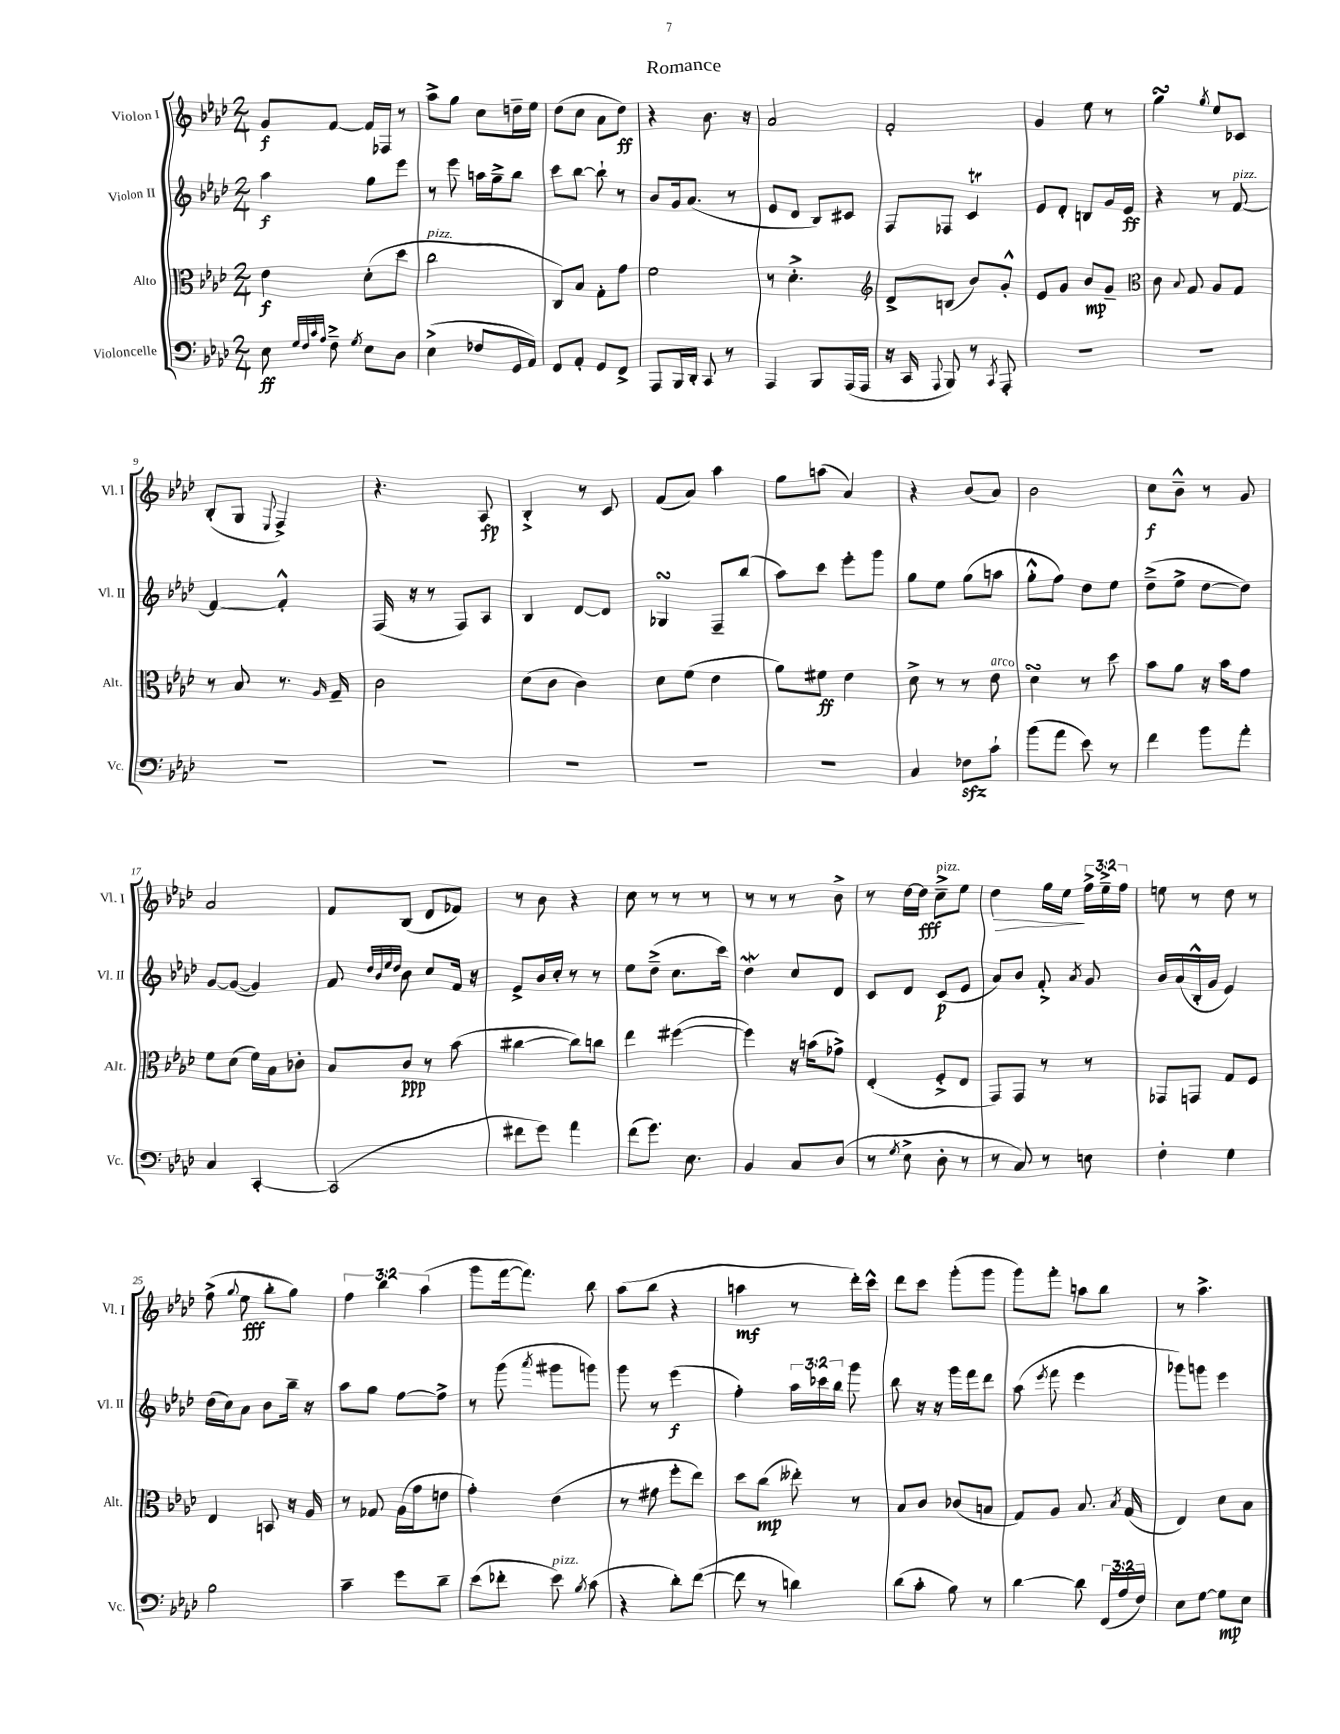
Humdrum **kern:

**kern	**dynam	**kern	**dynam	**kern	**dynam	**kern	**dynam
*part4	*part4	*part3	*part3	*part2	*part2	*part1	*part1
*staff4	*staff4	*staff3	*staff3	*staff2	*staff2	*staff1	*staff1
*I"Violoncelle	*	*I"Alto	*	*I"Violon II	*	*I"Violon I	*
*I'Vc.	*	*I'Alt.	*	*I'Vl. II	*	*I'Vl. I	*
*clefF4	*	*clefC3	*	*clefG2	*	*clefG2	*
*k[b-e-a-d-]	*	*k[b-e-a-d-]	*	*k[b-e-a-d-]	*	*k[b-e-a-d-]	*
*M2/4	*	*M2/4	*	*M2/4	*	*M2/4	*
=1	=1	=1	=1	=1	=1	=1	=1
8E-\	ff	4e-\	f	4aa-\	f	8g/L	f
32qqG/LLL	.	.	.	.	.	.	.
32qqF/	.	.	.	.	.	.	.
32qqc/	.	.	.	.	.	.	.
32qqA-/JJJ	.	.	.	.	.	.	.
8F~^\	.	.	.	.	.	[8f/J	.
8qG/	.	.	.	.	.	.	.
8E-\L	.	(8d-'\L	.	8gg\L	.	16f/LL]	.
.	.	.	.	.	.	16F-X/JJ	.
8D-\J	.	8dd-\J	.	8eee-\J	.	8r	.
=2	=2	=2	=2	=2	=2	=2	=2
!	!	!LO:TX:a:i:t=pizz.	!	!	!	!	!
(4E-^\	.	2cc\	.	8r	.	8aa-^\L	.
.	.	.	.	8eee-\	.	8gg\J	.
8F-X/L	.	.	.	16aan\LL	.	8cc\L	.
.	.	.	.	16gg~^\J	.	.	.
16GG/L	.	.	.	8bb-\J	.	16ddn~\L	.
16AA-/JJ)	.	.	.	.	.	16ee-\JJ	.
=3	=3	=3	=3	=3	=3	=3	=3
8FF/L	.	8C/L)	.	8ccc\L	.	(8dd-\L	.
8AA-'/J	.	8B-/J	.	[8bb-\J	.	8cc\J	.
8GG/L	.	8G'\L	.	8bb-`\]	.	8a-\L	.
8FF^/J	.	8g\J	.	8r	.	8dd-\J)	ff
=4	=4	=4	=4	=4	=4	=4	=4
8AAA-/L	.	2f\	.	8b-/L	.	4r	.
16BBB-/L	.	.	.	16g/k	.	.	.
16DD-'/JJ	.	.	.	(8.a-/J	.	.	.
8CC/	.	.	.	.	.	8.b-\	.
8r	.	.	.	8r	.	.	.
.	.	.	.	.	.	16r	.
=5	=5	=5	=5	=5	=5	=5	=5
4AAA-/	.	8r	.	8e-/L	.	2a-/	.
.	.	4.d-'^\	.	8d-/J	.	.	.
8BBB-/L	.	.	.	8B-/L)	.	.	.
(16AAA-/L	.	.	.	8c#X/J	.	.	.
16AAA-/JJ	.	.	.	.	.	.	.
=6	=6	=6	=6	=6	=6	=6	=6
*	*	*clefG2	*	*	*	*	*
16r	.	8d-^/L	.	8F/L	.	2f'/	.
16CC/	.	.	.	.	.	.	.
8qqAAA-/	.	.	.	.	.	.	.
8BBB-/)	.	(8Bn/J	.	8F-X/J	.	.	.
8r	.	8b-/L)	.	4ct/	.	.	.
8qCC/	.	.	.	.	.	.	.
8AAA-'/	.	8g'^^/J	.	.	.	.	.
=7	=7	=7	=7	=7	=7	=7	=7
2r	.	8e-/L	.	8e-/L	.	4g/	.
.	.	8g/J	.	8d-'/J	.	.	.
.	.	8b-/L	mp	8Bn/L	.	8ee-\	.
.	.	8g~/J	.	16g/L	.	8r	.
.	.	.	.	16e-/JJ	ff	.	.
=8	=8	=8	=8	=8	=8	=8	=8
*	*	*clefC3	*	*	*	*	*
2r	.	8c\	.	4r	.	4ggsSsS\	.
.	.	8qqB-/	.	.	.	.	.
.	.	8G/	.	.	.	.	.
.	.	.	.	.	.	8qgg/	.
.	.	8A-/L	.	8r	.	8ee-/L	.
!	!	!	!	!LO:TX:a:i:t=pizz.	!	!	!
.	.	8G/J	.	[8f/	.	8c-X/J	.
!!LO:LB:g=z
=9	=9	=9	=9	=9	=9	=9	=9
2r	.	8r	.	4f/_	.	(8B-'/L	.
.	.	8B-/	.	.	.	8G/J	.
.	.	.	.	.	.	8qqE-/	.
.	.	8.r	.	4f'^^/]	.	4F^/)	.
.	.	16qqA-/	.	.	.	.	.
.	.	16G~/	.	.	.	.	.
=10	=10	=10	=10	=10	=10	=10	=10
2r	.	2c\	.	(16F/	.	4.r	.
.	.	.	.	16r	.	.	.
.	.	.	.	8r	.	.	.
.	.	.	.	8F/L)	.	.	.
.	.	.	.	8A-/J	.	8A-/	fp
=11	=11	=11	=11	=11	=11	=11	=11
2r	.	(8d-\L	.	4B-/	.	4B-'^/	.
.	.	8c\J	.	.	.	.	.
.	.	4c\)	.	[8d-/L	.	8r	.
.	.	.	.	8d-/J]	.	8c/	.
=12	=12	=12	=12	=12	=12	=12	=12
2r	.	8d-\L	.	4G-XsSSs/	.	(8f/L	.
.	.	(8f\J	.	.	.	8a-/J)	.
.	.	4e-\	.	8F~/L	.	4aa-\	.
.	.	.	.	(8bb-/J	.	.	.
=13	=13	=13	=13	=13	=13	=13	=13
2r	.	8a-\L)	.	8aa-\L)	.	8gg\L	.
.	.	8f#X\J	ff	8ccc\J	.	(8aan\J	.
.	.	4e-\	.	8eee-'\L	.	4a-/)	.
.	.	.	.	8ggg\J	.	.	.
=14	=14	=14	=14	=14	=14	=14	=14
4C/	.	8d-^\	.	8gg\L	.	4r	.
.	.	8r	.	8ee-\J	.	.	.
8F-Xzz\L	.	8r	.	(8gg\L	.	(8b-/L	.
!	!	!LO:TX:a:i:t=arco	!	!	!	!	!
8c`\J	.	8e-\	.	8aan\J	.	8a-/J)	.
=15	=15	=15	=15	=15	=15	=15	=15
(8b-\L	.	4d-sSSs\	.	8gg'^^\L	.	2b-\	.
8a-\J	.	.	.	8ff\J)	.	.	.
8e-\)	.	8r	.	8dd-\L	.	.	.
8r	.	8dd-\	.	8ee-\J	.	.	.
=16	=16	=16	=16	=16	=16	=16	=16
4f\	.	8b-\L	.	(8dd-~^\L	.	8cc\L	f
.	.	8a-\J	.	8ee-^\J	.	8b-~^^\J	.
8b-\L	.	16r	.	[8dd-\L	.	8r	.
.	.	16b-\KL	.	.	.	.	.
8a-'\J	.	8g\J	.	8dd-\J])	.	8g/	.
!!LO:LB:g=z
=17	=17	=17	=17	=17	=17	=17	=17
4C/	.	8f\L	.	[8g/L	.	2a-/	.
.	.	(8d-\J	.	(8g/J_	.	.	.
[4CC'/	.	16f\LL)	.	4g/])	.	.	.
.	.	16B-\J	.	.	.	.	.
.	.	8c-X'\J	.	.	.	.	.
=18	=18	=18	=18	=18	=18	=18	=18
(2CC/]	.	8B-/L	.	8f/	.	8f/L	.
.	.	.	.	32qqdd-/LLL	.	.	.
.	.	.	.	32qqb-/	.	.	.
.	.	.	.	32qqee-/	.	.	.
.	.	.	.	32qqdd-/JJJ	.	.	.
.	.	8c/J	ppp	8b-\	.	(8B-/J	.
.	.	8r	.	8cc/L	.	8d-/L	.
.	.	(8b-\	.	16f/Jk	.	8f-X/J)	.
.	.	.	.	16r	.	.	.
=19	=19	=19	=19	=19	=19	=19	=19
8f#X\L	.	[4cc#X\	.	8e-^/L	.	8r	.
8g\J)	.	.	.	16b-/L	.	8b-\	.
.	.	.	.	16cc'/JJ	.	.	.
4a-\	.	8cc#\L])	.	8r	.	4r	.
.	.	8ccn\J	.	8r	.	.	.
=20	=20	=20	=20	=20	=20	=20	=20
(8f\L	.	4ee-\	.	8ee-\L	.	8cc\	.
8.g\J)	.	.	.	(8dd-~^\J	.	8r	.
.	.	([4ff#X\	.	8.cc\L	.	8r	.
8.E-\	.	.	.	.	.	.	.
.	.	.	.	.	.	8r	.
.	.	.	.	16ccc\Jk)	.	.	.
=21	=21	=21	=21	=21	=21	=21	=21
4BB-/	.	4ff#\])	.	4dd-w\	.	8r	.
.	.	.	.	.	.	8r	.
8C/L	.	16r	.	8cc/L	.	8r	.
.	.	(16bn\KL	.	.	.	.	.
(8D-/J	.	8g-X^\J)	.	8d-/J	.	8b-^\	.
=22	=22	=22	=22	=22	=22	=22	=22
8r	.	(4E-'/	.	8c/L	.	8r	.
8qG/	.	.	.	.	.	.	.
8E-^\	.	.	.	8d-/J	.	[16dd-\LL	.
.	.	.	.	.	.	16dd-\JJ]	fff
!	!	!	!	!	!	!LO:TX:a:i:t=pizz.	!
8D-'\	.	8F'^/L	.	(8c/L	p	8cc~^\L	.
8r	.	8E-/J	.	8e-/J	.	8ee-\J	.
=23	=23	=23	=23	=23	=23	=23	=23
!	!	!	!	!	!	!	!LO:HP:b
8r	.	8GG/L)	.	8a-/L)	.	4dd-\	>
8C/)	.	8GG/J	.	8b-/J	.	.	.
8r	.	8r	.	8f'^/	.	16gg\LL	.
.	.	.	.	.	.	16ee-\JJ	.
.	.	.	.	8qa-/	.	.	.
8En\	.	8r	.	8g/	.	24ff^\LL	]
.	.	.	.	.	.	24ee-~^\	.
.	.	.	.	.	.	24ff\JJ	.
=24	=24	=24	=24	=24	=24	=24	=24
4F'\	.	8GG-X/L	.	16b-/LL	.	8een\	.
.	.	.	.	(16a-/	.	.	.
.	.	8GGn/J	.	16B-'^^/	.	8r	.
.	.	.	.	16g/JJ	.	.	.
4G\	.	8G/L	.	4e-/)	.	8dd-\	.
.	.	8F/J	.	.	.	8r	.
!!LO:LB:g=z
=25	=25	=25	=25	=25	=25	=25	=25
2B-\	.	4E-/	.	(16dd-\LL	.	(8ff^\	.
.	.	.	.	16cc\J)	.	.	.
.	.	.	.	.	.	8qqgg/	.
.	.	.	.	8a-\J	.	8ee-\	fff
.	.	8BBn/	.	8b-\L	.	8bb-'\L	.
.	.	16r	.	16bb-~\Jk	.	8gg\J)	.
.	.	16A-/	.	16r	.	.	.
=26	=26	=26	=26	=26	=26	=26	=26
4c~\	.	8r	.	8aa-\L	.	6ff\	.
.	.	8G-X/	.	8gg\J	.	.	.
.	.	.	.	.	.	6bb-\	.
8g\L	.	(16A-\LL	.	[8ff\L	.	.	.
.	.	16g\J	.	.	.	.	.
.	.	.	.	.	.	(6aa-\	.
8d-~\J	.	8en\J	.	8ff^\J]	.	.	.
=27	=27	=27	=27	=27	=27	=27	=27
(8e-\L	.	4g'\)	.	8r	.	8ggg\L	.
8f-X'\J	.	.	.	(8ggg\	.	[16fff\k	.
.	.	.	.	.	.	8.fff\J])	.
.	.	.	.	8qaaa-/	.	.	.
!LO:TX:a:i:t=pizz.	!	!	!	!	!	!	!
8e-\)	.	(4e-\	.	8ggg#X\L	.	.	.
8qB-/	.	.	.	.	.	.	.
(8c\	.	.	.	8gggn\J)	.	8bb-\	.
=28	=28	=28	=28	=28	=28	=28	=28
4r	.	8r	.	8ggg\	.	(8aa-\L	.
.	.	8g#X\	.	8r	.	8bb-\J	.
8d-'\L)	.	8ff'\L	.	(4eee-\	f	4r	.
([8f\J	.	8ee-\J)	.	.	.	.	.
=29	=29	=29	=29	=29	=29	=29	=29
8f\]	.	8dd-\L	.	4ff'\)	.	4aan\	mf
8r	.	(8cc\J	mp	.	.	.	.
4dn\)	.	8ee--X'\)	.	24aa-\LL	.	8r	.
.	.	.	.	24ccc-X\	.	.	.
.	.	.	.	24bb-\JJ	.	.	.
.	.	8r	.	8ggg\	.	16ddd-'\LL)	.
.	.	.	.	.	.	16ccc^^\JJ	.
=30	=30	=30	=30	=30	=30	=30	=30
(8d-\L	.	8B-/L	.	8bb-\	.	8ddd-\L	.
8c'\J	.	8c/J	.	16r	.	8ccc\J	.
.	.	.	.	16r	.	.	.
8B-\)	.	(8c-X/L	.	16ggg\LL	.	(8ggg'\L	.
.	.	.	.	16fff\J	.	.	.
8r	.	8Bn/J	.	8ddd-\J	.	8ggg\J	.
=31	=31	=31	=31	=31	=31	=31	=31
[4d-\	.	8G/L)	.	(8aa-\	.	8ggg\L)	.
.	.	.	.	8qeee-/	.	.	.
.	.	8A-/J	.	8fff\	.	8fff'\J	.
8d-\]	.	8.B-/	.	4eee-\	.	8aan\L	.
(24FF/LL	.	.	.	.	.	8bb-\J	.
24A-/	.	.	.	.	.	.	.
.	.	8qB-/	.	.	.	.	.
.	.	(16G/	.	.	.	.	.
24F/JJ)	.	.	.	.	.	.	.
=32	=32	=32	=32	=32	=32	=32	=32
8E-\L	.	4E-/)	.	8ggg-X\L)	.	8r	.
[8G\J	.	.	.	8gggn\J	.	4.aa-^\	.
8G\L]	mp	8d-\L	.	4eee-\	.	.	.
8E-\J	.	8B-\J	.	.	.	.	.
==	==	==	==	==	==	==	==
*-	*-	*-	*-	*-	*-	*-	*-
